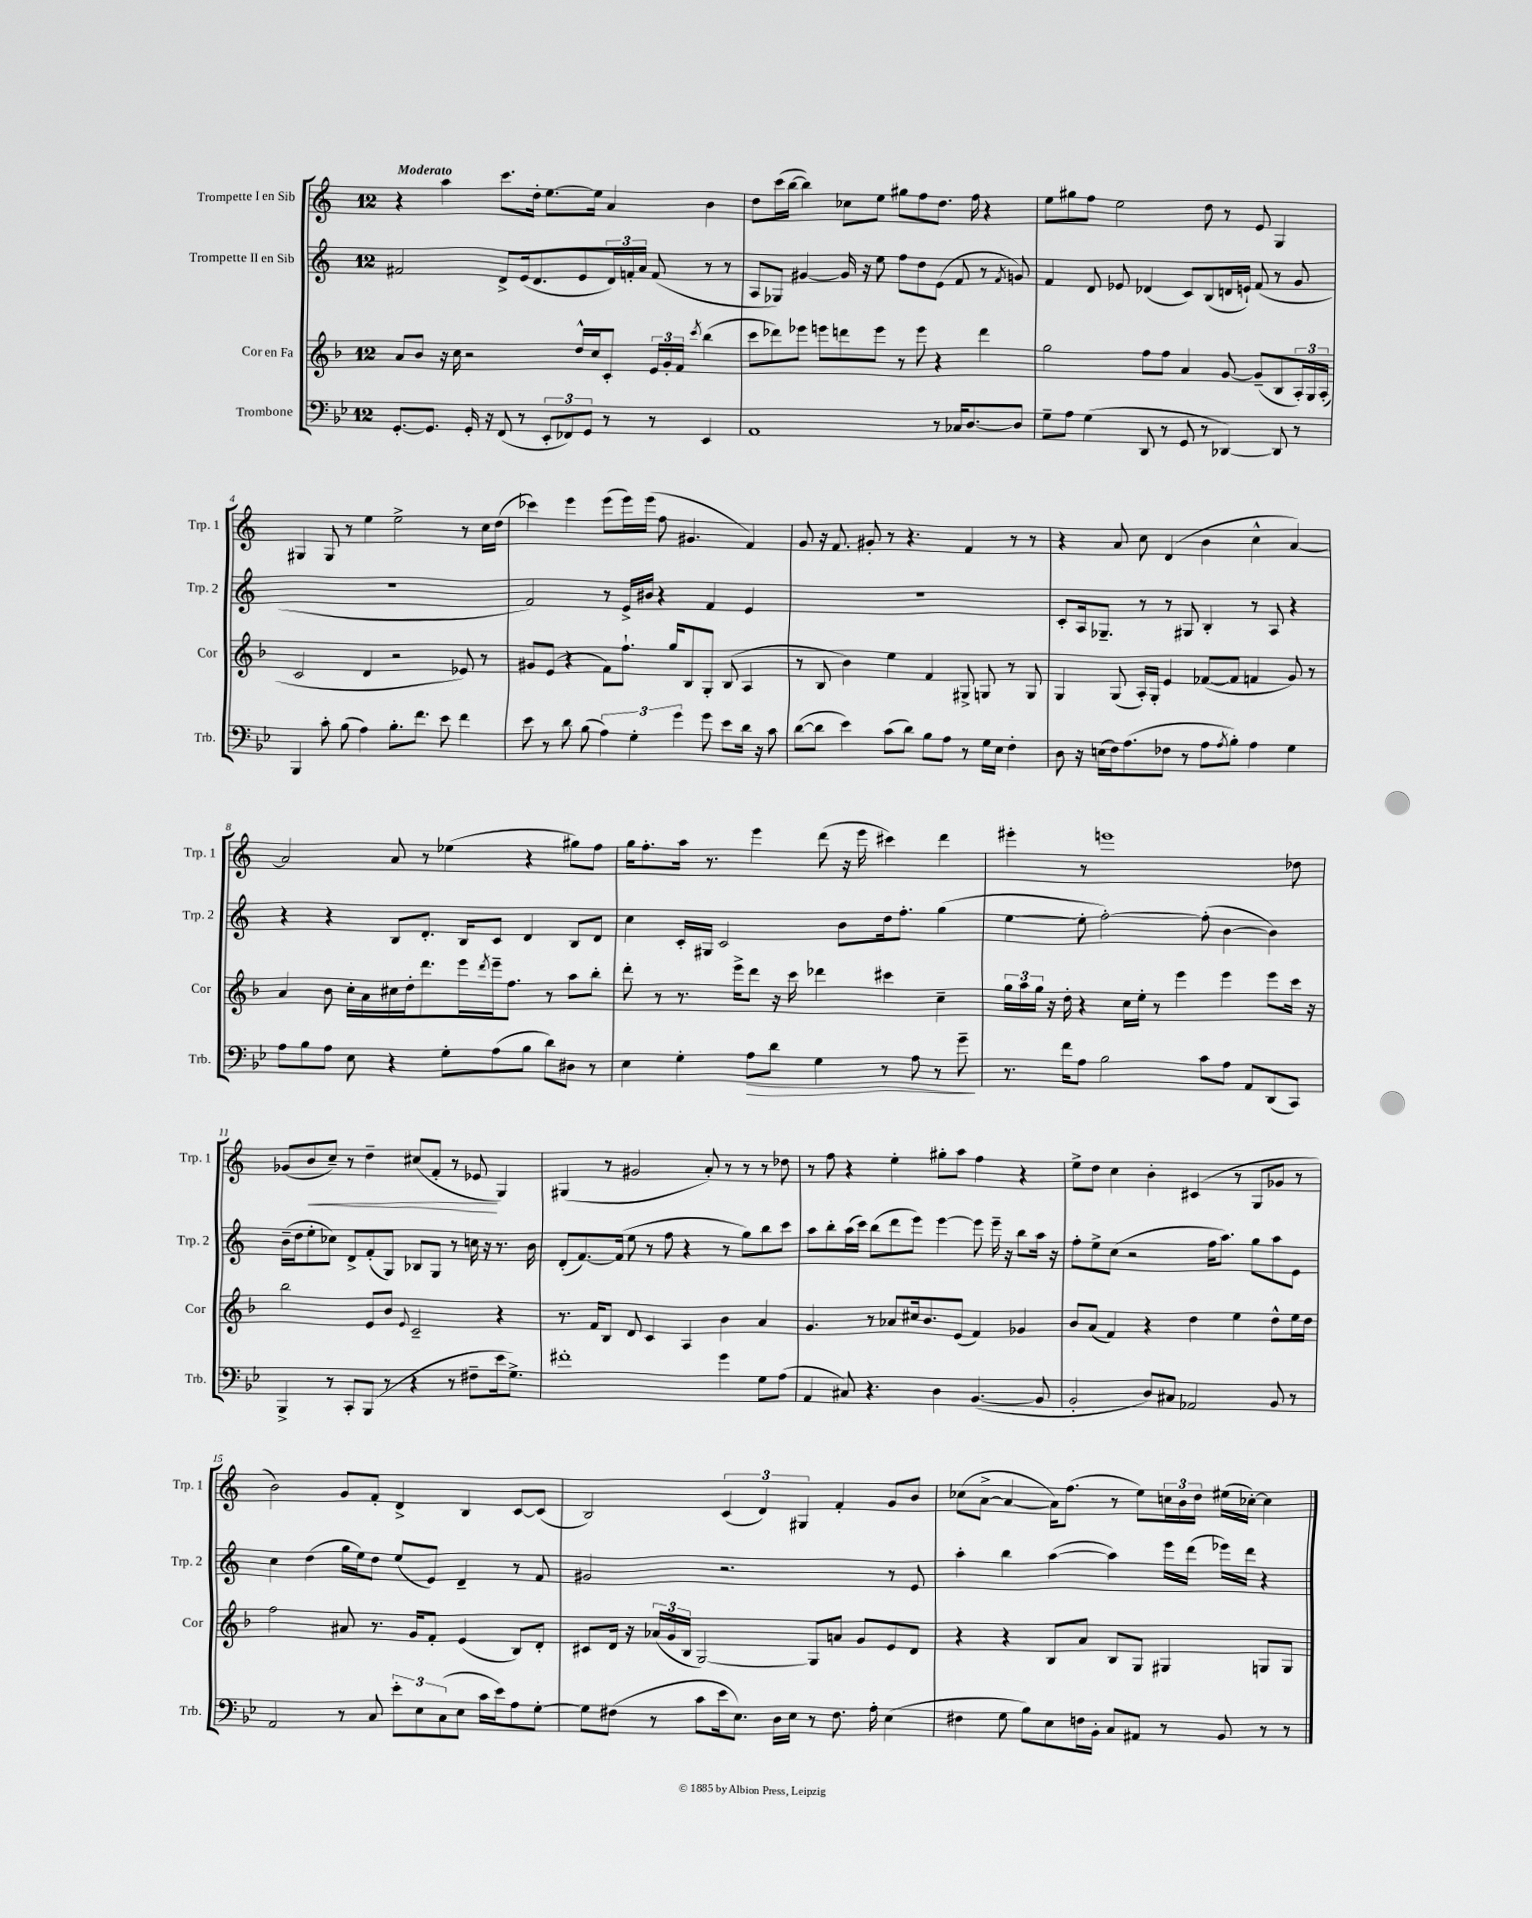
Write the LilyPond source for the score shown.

<<
\new StaffGroup <<
\new Staff = "s0" \with { instrumentName = "Trompette I en Sib" shortInstrumentName = "Trp. 1" } {
    \clef treble \key c \major \once \override Staff.TimeSignature.style = #'single-digit \time 12/8 \tempo "Moderato"
    r4 a''4 c'''8. d''16-. e''8.~ e''16 a'4 b'4 |
    d''8 c'''16( b''16~ b''4) ces''8 e''8 gis''8 f''8 d''8. f''16 r4 |
    e''8 gis''8 f''8 e''2 d''8 r8 e'8 g4 |
    gis4 gis8 r8 e''4 e''2-> r8 c''16 d''16( |
    ces'''4) e'''4 e'''8( e'''16) e'''16( f''8 gis'4. f'4) |
    g'8 r16 f'8. gis'8-. r8 r4. f'4 r8 r8 |
    r4 a'8 c''8 d'4( b'4 c''4-^ a'4~) |
    a'2 a'8 r8 ees''4( r4 gis''8) f''8 |
    g''16 f''8.-. a''16 r8. e'''4 d'''8( r16 e'''16 cis'''4) d'''4 |
    eis'''4-. r8 e'''1 des''8 |
    ges'8( b'8\< c''8--) r8 d''4-- cis''8( f'8-. r8 ees'8\! g4) |
    gis4( r8 gis'2 a'8-.) r8 r8 r8 des''8 |
    r8 f''8 r4 e''4-. gis''8-. a''8 f''4 r4 |
    e''8-> d''8 c''4 b'4-. cis'4( r8 g8 ges'8 r8 |
    b'2) g'8 f'8-. d'4-> b4 c'8~ c'8( |
    b2) \tuplet 3/2 { c'4( d'4) gis4 } f'4-. g'8 b'8 |
    ces''8( a'8~-> a'4~ a'16) f''8.( r8 e''8) \tuplet 3/2 { c''16 b'16 d''16 } eis''16( ces''16~-.) ces''4 \bar "|." |
}
\new Staff = "s1" \with { instrumentName = "Trompette II en Sib" shortInstrumentName = "Trp. 2" } {
    \clef treble \key c \major \once \override Staff.TimeSignature.style = #'single-digit \time 12/8
    fis'2 d'8-> e'16( d'8. e'8 \tuplet 3/2 { d'16) f'16-. a'16 } f'8( r8 r8 |
    a8 ges8) gis'4~ gis'16 r16 e''8 f''8 d''8 e'8( f'8 r8 \acciaccatura { f'8 } g'8) |
    f'4 d'8 ees'8 des'4( c'8) b8( d'16 e'16-!) f'8( r8 g'8 |
    R1. |
    f'2) r8 e'16-> bis'16 r4 f'4 e'4 |
    R1. |
    c'8-. a16 ges8.-- r8 r8 gis8 b4-. r8 a8 r4 |
    r4 r4 b8 d'8.-. b16 c'8 d'4 b8 d'8 |
    c''4 c'16-. gis16 c'2 b'8 d''16 f''8.-. g''4( |
    e''4~ e''8-. f''2~-.) f''8-.( b'4~ b'4) |
    b'16--( d''16 e''8-. ces''8) d'8-> f'8-.( g8) bes8 g8 r8 c''16 r16 r8. b'16 |
    d'8-.( f'8.~) f'16( e''8 r8 f''8 r4 r8 g''8) b''8 c'''8 |
    a''8 b''8-. a''16( c'''16) b''8( d'''8 e'''8) e'''4~ e'''8 e'''16-- r16 b''8 a''16 r16 |
    f''8-. e''8-> c''8( r2 f''16 a''8.) g''8 a''8 e'8 |
    c''4 d''4( g''16 e''16) d''8 e''8( e'8) d'4-- r8 f'8 |
    gis'2 r2. r8 e'8 |
    a''4-. b''4 a''4~( a''4) e'''16 d'''16( ees'''16) d'''16 r4 \bar "|." |
}
\new Staff = "s2" \with { instrumentName = "Cor en Fa" shortInstrumentName = "Cor" } {
    \clef treble \key f \major \once \override Staff.TimeSignature.style = #'single-digit \time 12/8
    a'8 bes'8 r16 c''16 r2 d''16-^ c''16 c'8-. \tuplet 3/2 { e'16 g'16-. f'16 } \acciaccatura { c'''8 } bes''4( |
    c'''8 des'''8) ees'''8 e'''8 d'''8 e'''8 r8 e'''8 r4 d'''4 |
    g''2 f''8 f''8 a'4 g'8~ g'8--( bes8 \tuplet 3/2 { a16-.) g16 a16-.( } |
    c'2 d'4 r2 ees'8) r8 |
    gis'8 e'8( r4 f'8) f''8.-! g''16 bes8 g8-. bes8( a4 |
    r8 bes8 bes'4) e''4 f'4 gis8-> g8 r8 g8 |
    g4 g8( a16-.) g16-. e'4 fes'8~( fes'8 f'4 g'8) r8 |
    a'4 bes'8 c''16-. a'16 cis''16 d''16-. d'''8. e'''16 \acciaccatura { d'''8 } e'''16-- f''8. r8 a''8 bes''8-. |
    d'''8-. r8 r8. e'''16-> d'''8 r16 c'''16 des'''4 cis'''4 c''4-- |
    \tuplet 3/2 { g''16 a''16 g''16 } r16 d''16-. r4 c''16 e''16-. r8 e'''4 e'''4 e'''8 c'''16 r16 |
    bes''2 e'8 bes'8 \appoggiatura { e'8 } c'2-- r4 |
    r8. f'16 bes8 d'8 c'4 a4 bes'4 a'4 |
    g'4. r8 aes'8 cis''16 bes'8. e'8( f'4) ges'4 |
    bes'8 a'8( f'4) r4 d''4 e''4 d''8-^ e''16 d''16 |
    f''2 ais'8 r8. g'16 f'8-. e'4( bes8) d'8-. |
    cis'8 d'16 r16 \tuplet 3/2 { aes'16( g'16 bes16 } g2~) g8 a'8 g'8 e'8 d'8 |
    r4 r4 bes8 a'8 bes8 g8 gis4 g8 g8 \bar "|." |
}
\new Staff = "s3" \with { instrumentName = "Trombone" shortInstrumentName = "Trb." } {
    \clef bass \key bes \major \once \override Staff.TimeSignature.style = #'single-digit \time 12/8
    g,8.~-. g,8. g,16-. r16 f,8( r8 \tuplet 3/2 { ees,8-. fes,8) g,8 } r8 r8 ees,4 |
    a,1 r8 ces16 d8.~ d8 |
    g8-- a8 g4( d,8 r8 g,8 r8 des,4~) des,8 r8 |
    bes,,4 c'8-. bes8( a4) bes8.-. f'8. ees'8 f'4 |
    ees'8 r8 d'8 bes8( \tuplet 3/2 { a4) g4-. g'4 } g'8 ees'8 d'16 r16 c'8 |
    d'8~( d'8 ees'4) c'8( d'8) bes8 a8 r8 g16 ees16 f4-. |
    d8 r16 e16( f16) a8.( fes8 r8 a8 \acciaccatura { a8 } bes8-.) a4 g4 |
    a8 bes8 a8 ees8 r4 g8-. a8( bes8 d'8) dis8 r8 |
    ees4 g4-. a8\> d'8 g4 r8 a8 r8 g'8--\! |
    r8. f'16 a8 bes2 c'8 a8 a,8 d,8( c,8) |
    bes,,4-> r8 c,8-. bes,,8( r8 r4 r8 fis8-- ees'16 g8.->) |
    fis'1-. g'4 g8 a8( |
    a,4 cis8) r4. d4 bes,4.~( bes,8 |
    bes,2-. d8) cis8 aes,2 bes,8 r8 |
    a,2 r8 c8 \tuplet 3/2 { ees'8-. ees8 c8( } ees8 c'16 ees'16) a8 g8~-. |
    g8 fis8( r8 c'8 ees'16 ees8.) d16 ees16 r8 fis8. a16-. ees4( |
    fis4 g8 bes8) ees8 f16 bes,16-. c8 ais,8 r8 bes,8 r8 r8 \bar "|." |
}
>>
>>
